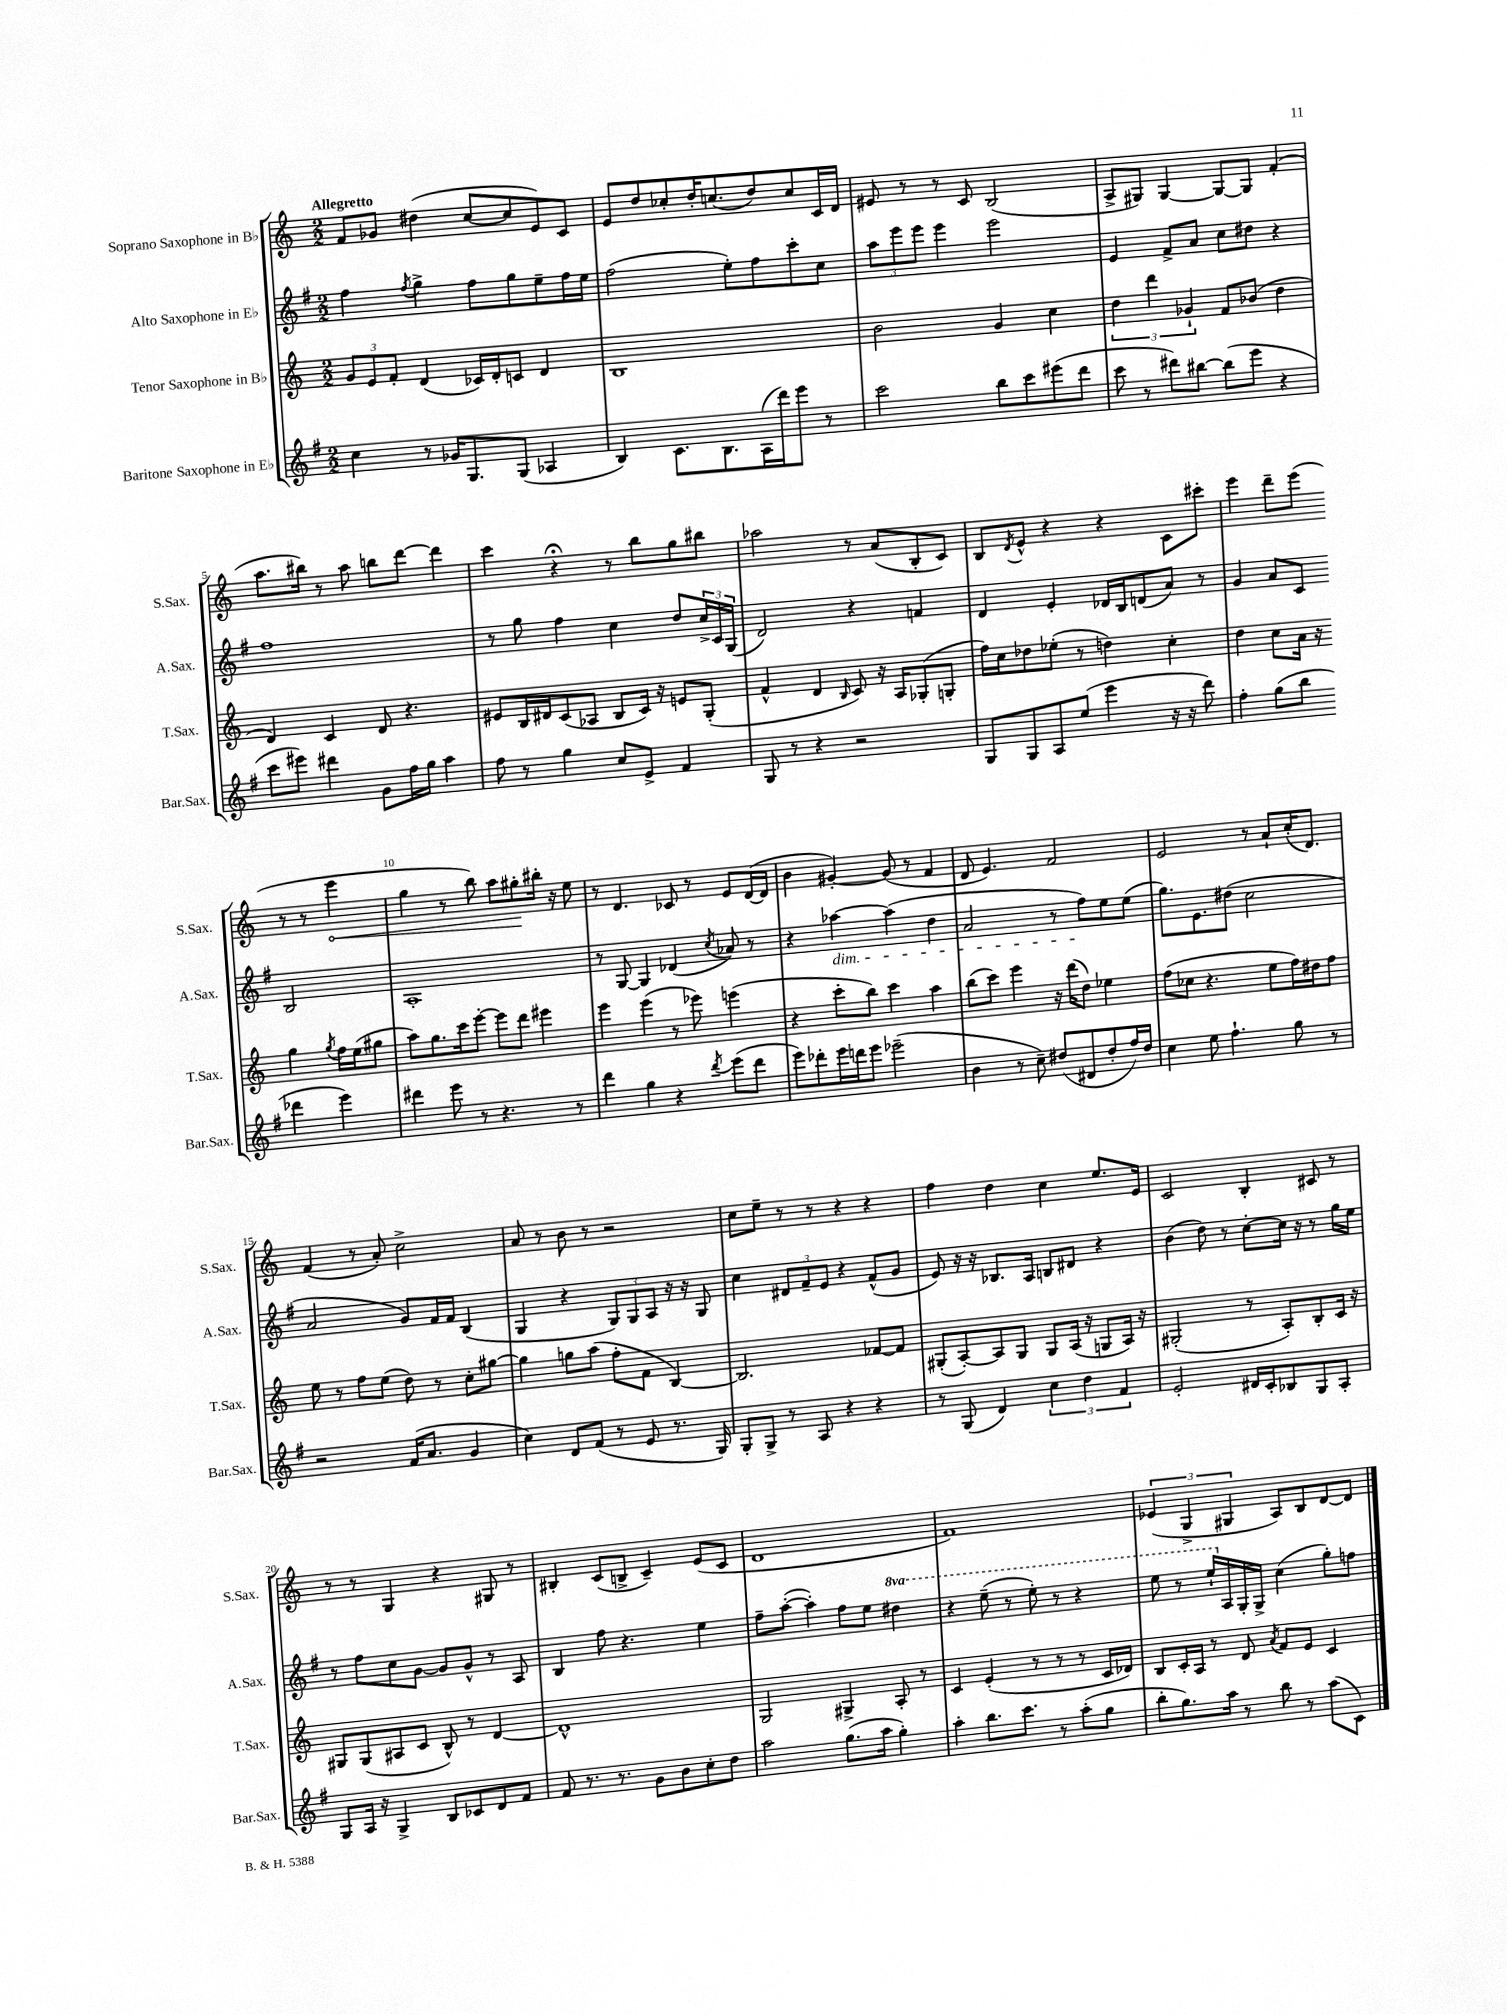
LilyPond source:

<<
\new StaffGroup <<
\new Staff = "s0" \with { instrumentName = "Soprano Saxophone in Bb" shortInstrumentName = "S.Sax." } {
    \clef treble \key c \major \numericTimeSignature \time 2/2 \tempo "Allegretto"
    f'8 ges'8 dis''4( c''8~ c''8 e'8) c'8 |
    e'8 d''8 ces''8-. d''16-. c''8.( d''8) c''8 c'16 d'16 |
    eis'8 r8 r8 c'8 b2( |
    a8-> gis8) gis4~ gis8~ gis8 f'4-.( |
    a''8. bis''16) r8 a''8 b''8 d'''8~ d'''4 |
    c'''4 r4\fermata r8 b''8 g''8 bis''8 |
    aes''2 r8 a'8( b8-. c'8) |
    b8 \acciaccatura { d'8 } e'8-^ r4 r4 c'8 cis'''8-. |
    e'''4 d'''8-- e'''8( r8 r8 \once \override Hairpin.circled-tip = ##t e'''4\< |
    g''4 r8 b''8) a''8 gis''8-.\! bis''16-. r16 e''8 |
    r8 d'4. ces'8 r8 e'8 d'16~( d'16 |
    b'4 gis'4~-.) gis'8( r8 f'4 |
    d'8 e'4.) f'2 |
    e'2 r8 a'8-! c''16-.( d'8.) |
    f'4( r8 a'8-.) c''2-> |
    a'8 r8 b'8 r8 r2 |
    c''8 e''8-- r8 r8 r4 r4 |
    f''4 d''4 c''4 e''8. e'16 |
    c'2 b4-. cis'8 r8 |
    r8 r8 g4 r4 gis8 r8 |
    bis4-. c'8( b8-> c'4--) e'8( c'8 |
    d'1 |
    f'1) |
    \tuplet 3/2 { ees'4( g4-> gis4 } a8) b8 d'8~ d'8 \bar "|." |
}
\new Staff = "s1" \with { instrumentName = "Alto Saxophone in Eb" shortInstrumentName = "A.Sax." } {
    \clef treble \key g \major \numericTimeSignature \time 2/2 \set Staff.ottavationMarkups = #ottavation-simple-ordinals
    fis''4 \acciaccatura { fis''8 } g''4-> fis''8 g''8 e''8-- fis''16 e''16 |
    fis''2( e''8-.) fis''8 c'''8-. c''8 |
    \tuplet 3/2 { a''8 e'''8 e'''8 } e'''4 e'''2 |
    e'4 fis'8-> a'8 c''8 dis''8 r4 |
    fis''1 |
    r8 g''8 fis''4 c''4 d''8 \tuplet 3/2 { c''16-> c'16 g16( } |
    d'2) r4 f'4 |
    d'4 e'4-. des'16 b16 d'8( a'8) r8 |
    g'4 a'8 c'8 b2 |
    a1-. |
    r8 g8~ g4 des'4( \acciaccatura { c''8 } aes'8) r8 |
    r4 aes''4~\dim aes''4( d''4 |
    a'2 r8 fis''8\!) e''8 e''8( |
    g''8.) e'8. dis''8( c''2 |
    a'2 g'8) fis'16 fis'16 b4( |
    g4 r4 \tuplet 3/2 { g8) g8 a8 } r16 r16 g8 |
    c''4 \tuplet 3/2 { dis'8 fis'8-- e'8 } r4 fis'8-^( g'8 |
    e'8) r16 r16 bes8. a16 b8 dis'8 r4 |
    b'4( d''8) r8 c''8~-. c''16 r16 r8 g''16 e''16 |
    r8 fis''8 c''8 g'8~ g'8 g'8-^ r8 a8 |
    b4 fis''8 r4. e''4 |
    fis''8-- a''8~-.( a''4-.) fis''8 e''8 \ottava #1 dis'''4 |
    r4 e'''8--( r8 e'''8-.) r8 r4 |
    e'''8 r8 e'''16-! \ottava #0 a16 g16-. g16-> c''4( g''8-.) f''8 \bar "|." |
}
\new Staff = "s2" \with { instrumentName = "Tenor Saxophone in Bb" shortInstrumentName = "T.Sax." } {
    \clef treble \key c \major \numericTimeSignature \time 2/2
    \tuplet 3/2 { g'8 e'8 f'8-. } d'4( ces'16) d'16-. c'8 d'4 |
    b1 |
    b'2 g'4 c''4 |
    \tuplet 3/2 { d''4 d'''4 ges'4-! } f'8 bes'8( d''4 |
    d'4) c'4 d'8 r4. |
    eis'8 b16 dis'16 c'8( aes8 b8 c'16) r16 e'8 g8-.( |
    f'4-^ d'4 \grace { b16 } c'8) r16 a16 ges8-.( g8-. |
    f''16) c''16 des''8 ees''8-.( r8 d''4) c''4-. |
    d''4 c''8 a'16 r16 g''4 \acciaccatura { g''8 } f''16 e''16( gis''8 |
    a''8) g''8. c'''16 e'''8~-. e'''8 d'''8 eis'''4 |
    e'''4 e'''4( r8 ees'''8) e'''4( |
    r4 c'''8-. b''8) c'''4 a''4 |
    b''8( c'''8) e'''4 r16 d'''16( d''8) ees''4 |
    f''8( ces''8 r4. e''8 f''16) dis''16 f''8 |
    e''8 r8 f''8 e''8( d''8) r8 c''8-. gis''8~ |
    gis''4 g''8 a''8( f''8-. f'8 b4~) |
    b2. fes'8~ fes'8 |
    gis8-.( a8~-.) a8 gis8 gis8 a16( r16 g8 a16) r16 |
    gis2-.( r8 a8-.) b8-. c'16 r16 |
    gis8 gis8( ais8 c'8 b8-^) r8 d'4~ |
    d'1-^ |
    g2 gis4-> a8-. r8 |
    c'4 e'4-.( r8 r8 r8 c'16 des'16) |
    b8 c'16-. a16 r8 d'8 \acciaccatura { a'8 } f'8 e'8 c'4 \bar "|." |
}
\new Staff = "s3" \with { instrumentName = "Baritone Saxophone in Eb" shortInstrumentName = "Bar.Sax." } {
    \clef treble \key g \major \numericTimeSignature \time 2/2
    c''4 r8 ges'16 g8. g8( aes4 |
    b4) c'8. b8. a16( d'''16) e'''8 r8 |
    c'''2 b''8 c'''8 eis'''8( d'''8 |
    c'''8 r8 dis'''8) bis''8~ bis''8( e'''8 r4 |
    c'''8 eis'''8) dis'''4 g'8 fis''16 g''16 a''4 |
    fis''8 r8 g''4 c''8 e'8-> fis'4 |
    g8 r8 r4 r2 |
    g8 g8 a8 e''8( e'''4 r16 r16 d'''8) |
    fis''4-. g''8( b''8 des'''4 e'''4) |
    dis'''4 e'''8 r8 r4. r8 |
    d'''4 g''4 r4 \acciaccatura { d'''8 } e'''8( d'''8 |
    e'''8) des'''8-. e'''16 d'''16 e'''8 ees'''2--( |
    b'4 r8 c''8--) dis''8( dis'8 dis''8-. fis''16) dis''16 |
    c''4 e''8 fis''4.-! g''8 r8 |
    r2 fis'16( a'8. g'4 |
    c''4) d'8 fis'8( r8 e'8 r8. g16) |
    g8-. g8-> r8 a8 r4 r4 |
    r8 g8( d'4) \tuplet 3/2 { c''4 d''4 fis'4 } |
    e'2-. dis'16 c'16-. bes8 g8 a8-. |
    g8 a16 r16 g4-> b8 ces'8 d'8 fis'8 |
    fis'8 r8. r8. g'8 b'8 c''8-. d''8 |
    a''2 g''8.( a''16 g''4-.) |
    a''4-. b''8. c'''8. r8 a''8-.( g''8 |
    b''8-. g''8.) a''16 r8 b''8 r8 a''8( c'8) \bar "|." |
}
>>
>>
\layout { \context { \Score \override BarNumber.break-visibility = ##(#f #t #t) barNumberVisibility = #(every-nth-bar-number-visible 5) } }
